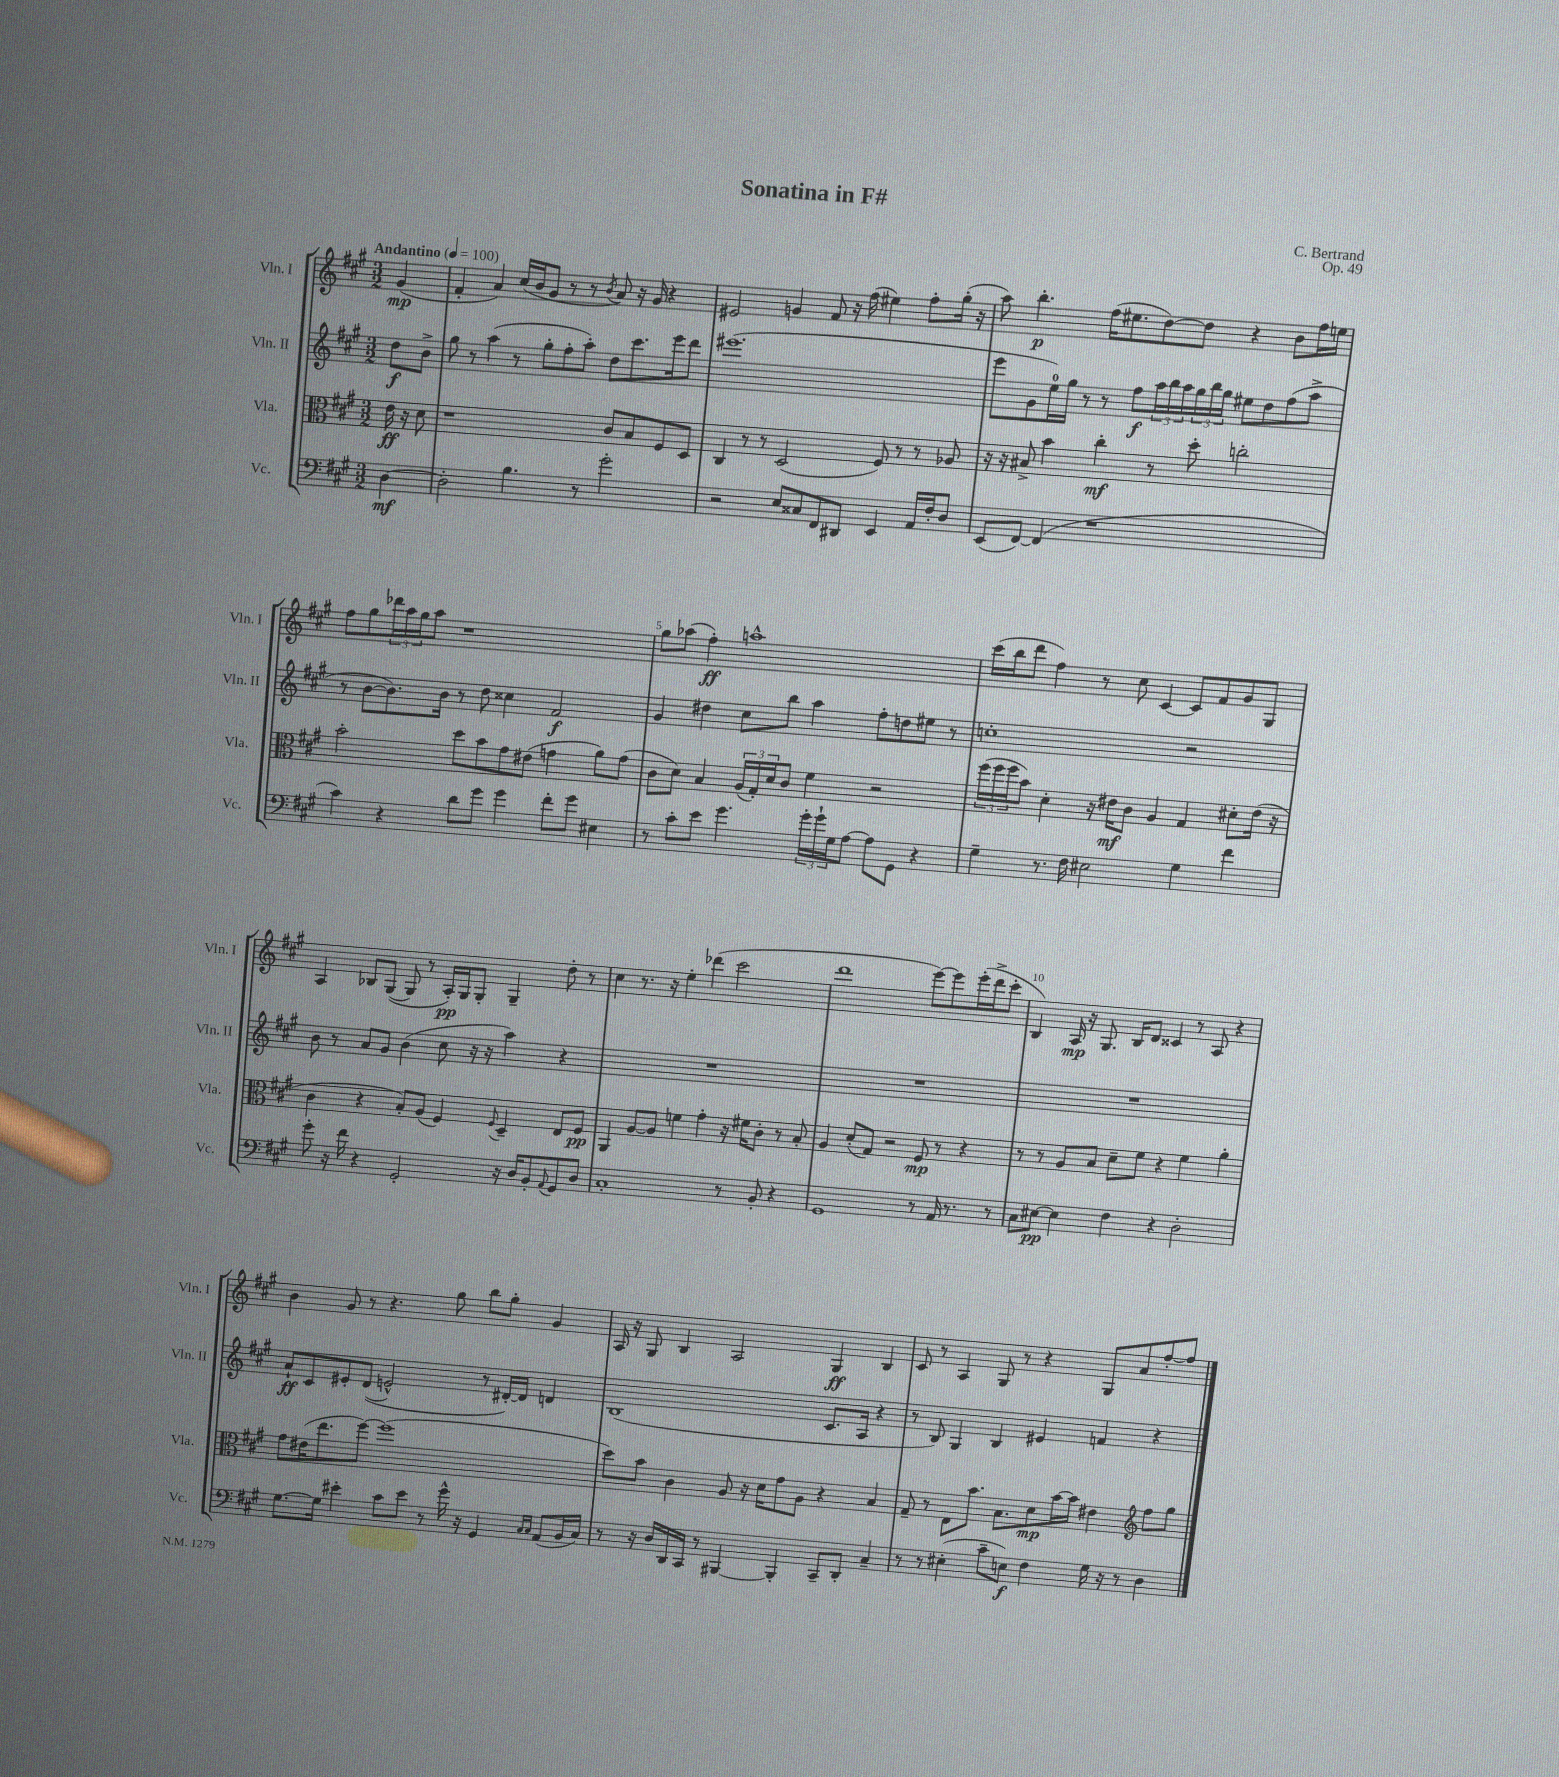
\header { title = "Sonatina in F#" composer = "C. Bertrand" opus = "Op. 49" }
<<
\new StaffGroup <<
\new Staff = "s0" \with { instrumentName = "Vln. I" shortInstrumentName = "Vln. I" } {
    \clef treble \key a \major \numericTimeSignature \time 3/2 \partial 4 \tempo "Andantino" 4 = 100
    gis'4\mp( |
    fis'4-. a'4) cis''16( b'16 gis'8 r8 r8 \acciaccatura { b'8 } a'8) r16 gis'16 r4 |
    eis'2 g'4 fis'8 r16 fis''16( eis''4) fis''8-. gis''16-.( r16 |
    a''8) b''4.-.\p fis''16( eis''8. d''8~) d''8 r4 b'8 fis''16 e''16 |
    fis''8 gis''8 \tuplet 3/2 { des'''16 a''16 gis''16 } a''8 r1 |
    gis''8 aes''8( fis''4-.\ff) a''1-^ |
    cis'''16( b''16 d'''8 fis''4) r8 cis''8 cis'4~ cis'8 fis'8 gis'8 gis8 |
    a4 bes8 gis8(\( gis8) r8 a16-.\pp\) gis16 gis8-. gis4-- d''8-. r8 |
    cis''4 r8. r16 e''4-. des'''4( cis'''2 |
    d'''1 e'''8~) e'''8 e'''16-.( d'''16-> cis'''8-. |
    b4) a16\mp r16 gis8. b16 d'8 cisis'4 r8 a8 r4 |
    b'4 gis'8 r8 r4. gis''8 b''8 gis''8-. gis'4 |
    a16 r16 gis8 b4 a2 gis4\ff b4 |
    cis'8 r8 a4 gis8 r8 r4 gis8 a'8 fis''8~-. fis''8 \bar "|." |
}
\new Staff = "s1" \with { instrumentName = "Vln. II" shortInstrumentName = "Vln. II" } {
    \clef treble \key a \major \numericTimeSignature \time 3/2 \partial 4
    d''8\f b'8-> |
    gis''8 r8 a''4( r8 gis''8-. fis''8-. a''8-.) d''8 cis'''8. e'''16 d'''8 |
    eis'''1.( |
    e'''8 gis'8 e''16-0) gis''16 r8 r8 fis''8\f \tuplet 3/2 { a''16 b''16 a''16 } \tuplet 3/2 { gis''16 b''16 gis''16 } eis''8 d''8 fis''8( a''8-> |
    r8 b'8~ b'8.) b'16 r8 d''8 cisis''4 fis'2\f |
    gis'4 dis''4 cis''8 b''8 a''4 fis''8-. d''8 eis''8 r8 |
    c''1-. r2 |
    b'8 r8 a'8 gis'8 b'4( cis''8 r16 r16 a''4) r4 |
    R1. |
    R1. |
    R1. |
    a'8-!\ff cis'8 eis'8-. d'8(\( e'2-^) r8 dis'16~-.\) dis'16 d'4 |
    b1( cis'8. a16 r4 |
    r8 b8) gis4 b4 eis'4 f'4 r4 \bar "|." |
}
\new Staff = "s2" \with { instrumentName = "Vla." shortInstrumentName = "Vla." } {
    \clef alto \key a \major \numericTimeSignature \time 3/2 \partial 4
    e'16\ff r16 d'8 |
    r1 cis'8 b8 fis8 d8 |
    cis4 r8 r8 d2( fis8) r8 r8 aes8 |
    r16 r16 bis8-> b'4 cis''4-.\mf r8 d''8-. c''2-. |
    b'2-. d''8 b'8 gis'8 eis'8( g'4 a'8) g'8( |
    cis'8 d'8) b4 \tuplet 3/2 { a16( gis16-.) d'16 } cis'8 fis'4 r2 |
    \tuplet 3/2 { fis''16( fis''16 fis''16 } b'8) d'4-. r16 eis'16\mf cis'8 a4 gis4 dis'8-. eis'16( r16 |
    cis'4 r4 b8-.) a8( fis4) \appoggiatura { fis8 } d4-- e8 fis8\pp |
    a,4 a8~ a8 f'4 gis'4-. r16 fis'16 cis'8-. r8 b8-. |
    a4 d'8-.( gis8) r2 fis8\mp r8 r4 |
    r8 r8 a8 b8 d'8-- fis'8 r4 fis'4 a'4-. |
    gis'8 eis'16( e''8. fis''8~) fis''1( |
    d''8) b'8 cis'4 a8 r16 d'16 gis'8 a8 r4 b4 |
    gis8-- r8 e8 b'8. b8. d'8\mp b'16~ b'16 eis'4 \clef treble fis''8 gis''8 \bar "|." |
}
\new Staff = "s3" \with { instrumentName = "Vc." shortInstrumentName = "Vc." } {
    \clef bass \key a \major \numericTimeSignature \time 3/2 \partial 4
    d4~\mf |
    d2-. b4. r8 gis'2-. |
    r2 e8 cisis8 fis,8 dis,8 e,4 a,16 fis16-. d8 |
    e,8( fis,8~) fis,4( r1 |
    cis'4) r4 d'8 gis'8 gis'4 fis'8-. gis'8 eis4 |
    r8 cis'8-. e'8 gis'4. \tuplet 3/2 { gis'16-. gis'16-! gis16 } a8~ a8 gis,8 r4 |
    gis4-- r8. fis16 eis2 gis4 fis'4 |
    gis'8-. r16 fis'16 r4 gis,2-. r16 d16 b,8-. \appoggiatura { a,8 } gis,8 d8 |
    cis1-. r8 b,8-. r4 |
    gis,1 r8 a,16 r8. r8 |
    cis8 eis8~\pp eis4 fis4 r4 d2-. |
    gis8.~ gis16 eis'4-. cis'8 eis'8 r8 gis'16-^ r16 gis,4 \grace { cis16 cis16 } a,8( b,16 cis16) |
    r8 r16 d16 d,16 cis,16 r8 bis,,4~ bis,,4-. cis,8-- d,8-. cis4-- |
    r8 r8 eis4-.( cis'8-- e8\f) fis4 gis16 r16 r8 d4 \bar "|." |
}
>>
>>
\layout { \context { \Score \override BarNumber.break-visibility = ##(#f #t #t) barNumberVisibility = #(every-nth-bar-number-visible 5) } }
